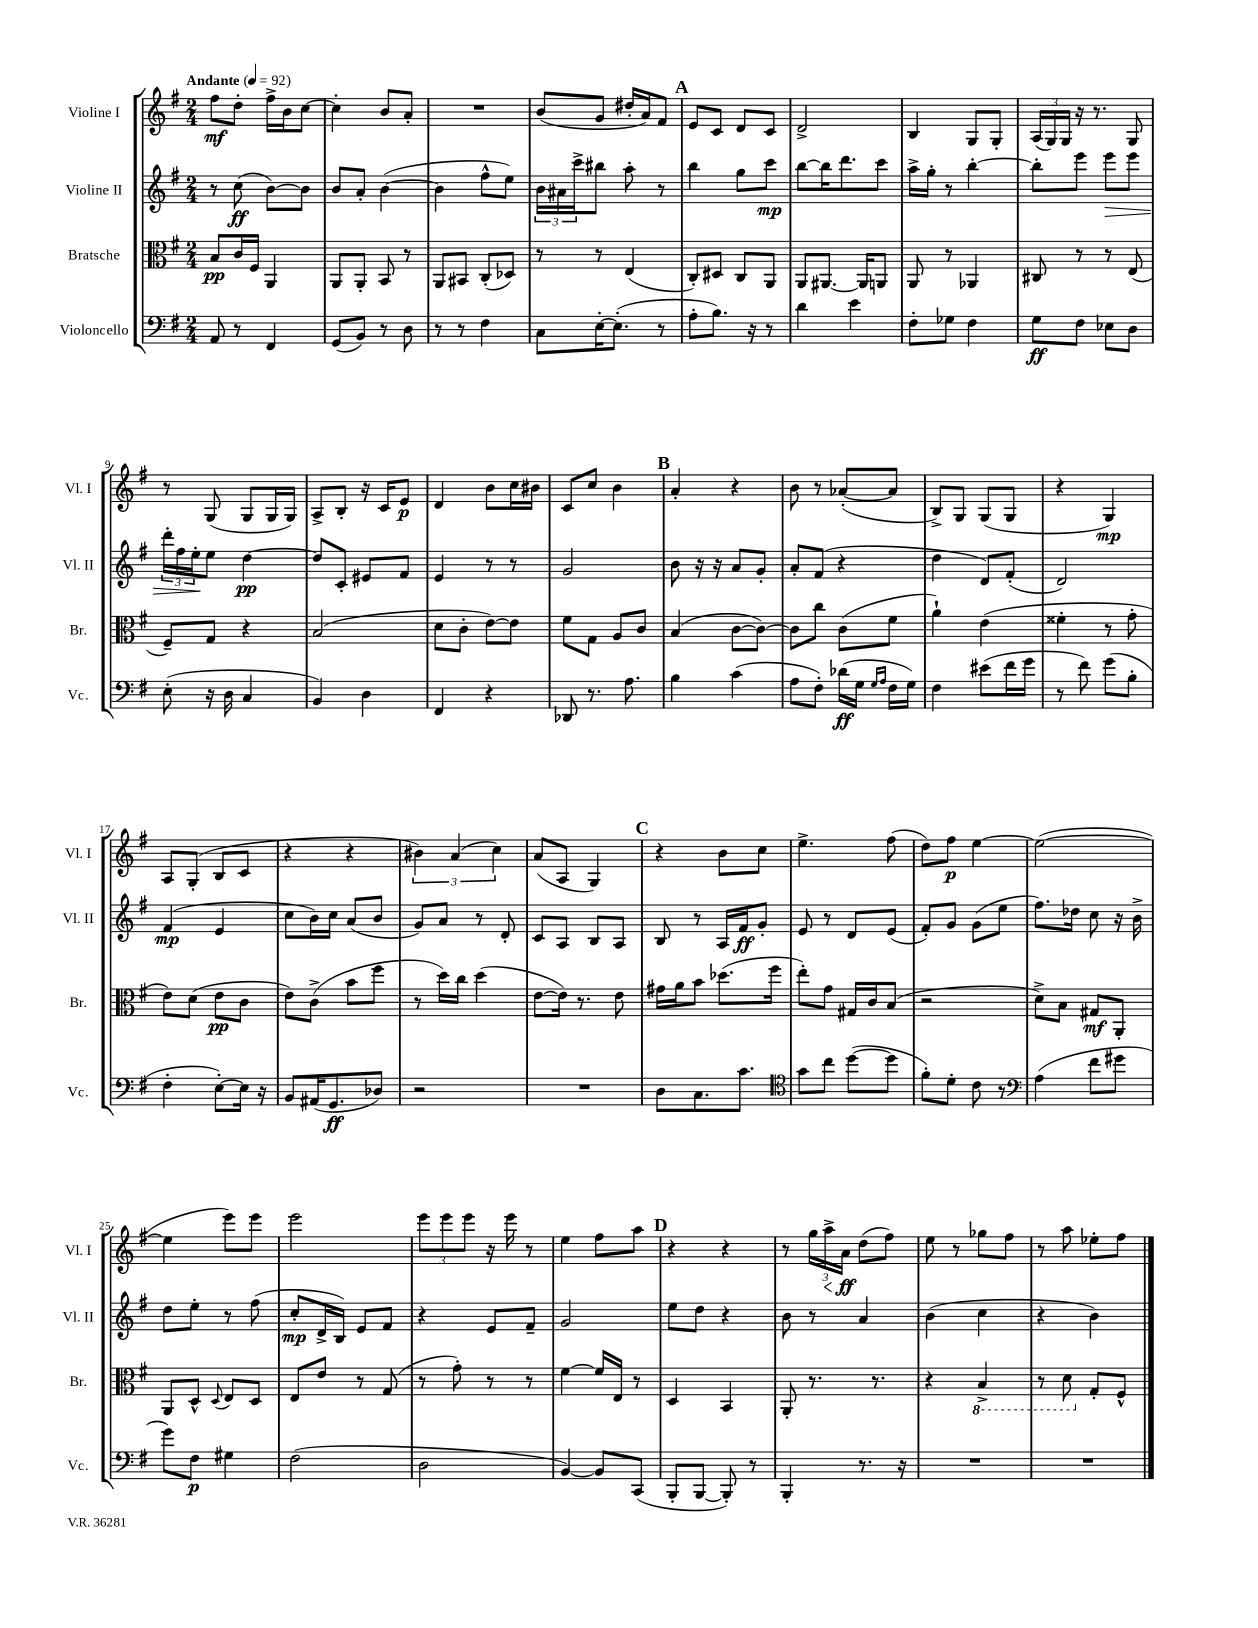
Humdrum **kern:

**kern	**kern	**kern	**kern
*staff4	*staff3	*staff2	*staff1
*clefF4	*clefC3	*clefG2	*clefG2
*k[f#]	*k[f#]	*k[f#]	*k[f#]
*M2/4	*M2/4	*M2/4	*M2/4
*MM92	*MM92	*MM92	*MM92
8AA	8B	8r	8ff#
8r	16c	(8cc	8dd'
.	16F#	.	.
4FF#	4AA	[8b)	16ff#^
.	.	.	16b
.	.	8b]	[8cc
=	=	=	=
(8GG	8AA	8b	4cc']
8BB)	8AA'	8a'	.
8r	8BB	([4b	8b
8D	8r	.	8a'
=	=	=	=
8r	8AA	4b]	2r
8r	8BB#	.	.
4F#	(8C'	8ff#^^	.
.	8D-)	8ee)	.
=	=	=	=
8C	8r	24b	(8b
.	.	24a#	.
.	.	24ccc^	.
[16E'	8r	8bb#	8g
(8.E']	.	.	.
.	(4E	8aa'	16dd#'
.	.	.	16a)
8r	.	8r	8f#
=	=	=	=
8A'	8C')	4bb	8e
8.B)	8D#	.	8c
.	8C	8gg	8d
16r	.	.	.
8r	8AA	8ccc	8c
=	=	=	=
4d	8AA	[8bb	2d^
.	[8.AA#	16bb]	.
.	.	8.ddd	.
4e	.	.	.
.	16AA#]	.	.
.	8AA	8ccc	.
=	=	=	=
8F#'	8AA	16aa^	4B
.	.	16gg'	.
8G-	8r	8r	.
4F#	4AA-	[4bb'	8G
.	.	.	8G'
=	=	=	=
8G	8C#	8bb']	(24A
.	.	.	24G)
.	.	.	24G
8F#	8r	8eee	16r
.	.	.	8.r
8E-	8r	8eee	.
8D	(8E	8eee	8G
=	=	=	=
(8E'	8F#~)	24ddd'	8r
.	.	24ff#	.
.	.	24ee'	.
16r	8G	8ee	(8G
16D	.	.	.
4C	4r	[4dd	8G
.	.	.	16G
.	.	.	16G)
=	=	=	=
4BB)	(2B	8dd]	8A^
.	.	8c'	8B'
4D	.	8e#	16r
.	.	.	16c
.	.	8f#	8e
=	=	=	=
4FF#	8d	4e	4d
.	8c'	.	.
4r	[8e)	8r	8b
.	8e]	8r	16cc
.	.	.	16b#
=	=	=	=
8DD-	8f#	2g	8c
8.r	8G	.	8cc
.	8A	.	4b
8.A	.	.	.
.	8c	.	.
=	=	=	=
4B	(4B	8b	4a'
.	.	16r	.
.	.	16r	.
(4c	[8c	8a	4r
.	8c_)	8g'	.
=	=	=	=
8A	8c]	8a'	8b
8F#')	8cc	(8f#	8r
(16d-	(8c	4r	([8a-'
16G	.	.	.
16qqG	.	.	.
16qqA	.	.	.
16F#	8f#	.	8a-]
16G)	.	.	.
=	=	=	=
4F#	4a`)	4dd	8B^)
.	.	.	8G
(8e#	(4e	8d)	(8G
16f#	.	(8f#'	8G
16g	.	.	.
=	=	=	=
8r	4f##'	2d)	4r
8f#)	.	.	.
(8g	8r	.	4G)
8B'	8g'	.	.
=	=	=	=
4F#'	8e)	(4f#	8A
.	(8d	.	(8G'
[8E')	8e	4e	8B
16E]	8c	.	8c
16r	.	.	.
=	=	=	=
8BB	8e)	8cc	4r
(16AA#	(8c^	16b)	.
8.GG	.	16cc	.
.	8b	(8a	4r
8D-)	8ff#	8b	.
=	=	=	=
2r	8r	8g)	6b#)
.	16dd)	8a	.
.	.	.	(6a
.	16cc	.	.
.	(4dd	8r	.
.	.	.	6cc)
.	.	8d'	.
=	=	=	=
2r	[8e	8c	(8a
.	16e])	8A	8A
.	8.r	.	.
.	.	8B	4G)
.	8e	8A	.
=	=	=	=
8D	16g#	8B	4r
.	16a	.	.
8.C	8b	8r	.
.	(8.dd-	16A	8b
8.c	.	16f#	.
.	.	8g'	8cc
.	16ff#	.	.
=	=	=	=
*clefC4	*	*	*
8g	8ee')	8e	4.ee^
8cc	8g	8r	.
([8dd	16G#	8d	.
.	16c	.	.
8dd]	(8B	(8e	(8ff#
=	=	=	=
8f#')	2r	8f#')	8dd)
8d'	.	8g	8ff#
8c	.	(8g	[4ee
8r	.	8ee	.
=	=	=	=
*clefF4	*	*	*
(4A	8d^)	8.ff#)	(2ee_
.	8B	.	.
.	.	16dd-	.
8f#	8G#	8cc	.
8g#	8AA'	16r	.
.	.	16b^	.
=	=	=	=
8g)	8AA	8dd	4ee]
8F#	8D^^	8ee'	.
.	8qqD	.	.
4G#	8E	8r	8eee)
.	8D	(8ff#	8eee
=	=	=	=
(2F#	8E	8cc'	2eee
.	8e	16d^	.
.	.	16B)	.
.	8r	8e	.
.	(8G	8f#	.
=	=	=	=
2D	8r	4r	12eee
.	.	.	12eee
.	8g')	.	.
.	.	.	12eee
.	8r	8e	16r
.	.	.	16eee
.	8r	8f#~	8r
=	=	=	=
[4BB)	[4f#	2g	4ee
8BB]	16f#]	.	8ff#
.	16E	.	.
(8CC	8r	.	8aa
=	=	=	=
8BBB'	4D	8ee	4r
[8BBB	.	8dd	.
8BBB'])	4BB	4r	4r
8r	.	.	.
=	=	=	=
4BBB'	8AA'	8b	8r
.	8.r	8r	24gg
.	.	.	24aa^
.	.	.	24a
8.r	.	4a	(8dd
.	8.r	.	.
.	.	.	8ff#)
16r	.	.	.
=	=	=	=
2r	4r	(4b	8ee
.	.	.	8r
.	4BB^	4cc	8gg-
.	.	.	8ff#
=	=	=	=
2r	8r	4r	8r
.	8D	.	8aa
.	8G'	4b)	8ee-'
.	8F#^^	.	8ff#
==	==	==	==
*-	*-	*-	*-
